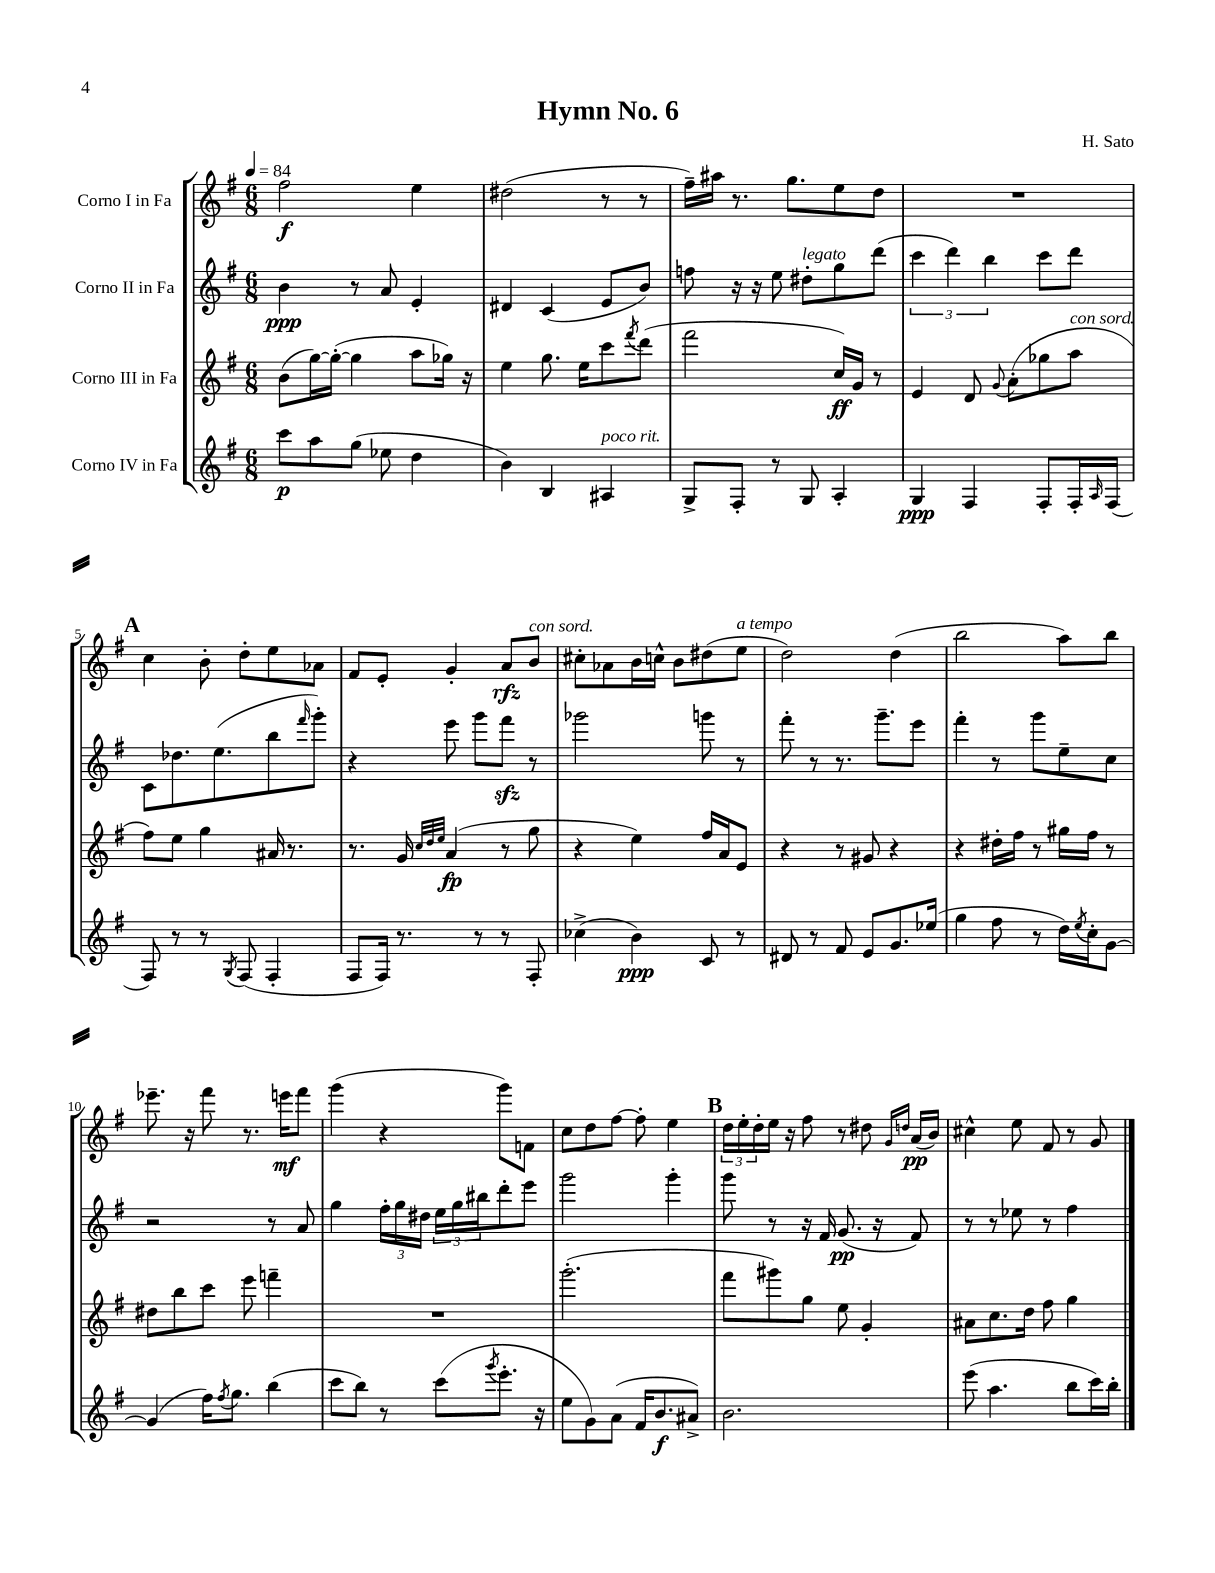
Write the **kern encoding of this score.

**kern	**kern	**kern	**kern
*staff4	*staff3	*staff2	*staff1
*clefG2	*clefG2	*clefG2	*clefG2
*k[f#]	*k[f#]	*k[f#]	*k[f#]
*M6/8	*M6/8	*M6/8	*M6/8
*MM84	*MM84	*MM84	*MM84
8ccc\L	(8b\L	4b\	2ff#\
8aa\	[16gg\L)	.	.
.	(16gg'\_JJ	.	.
(8gg\J	4gg\]	8r	.
8ee-\	.	8a/	.
4dd\	8aa\L	4e'/	4ee\
.	16gg-\Jk)	.	.
.	16r	.	.
=	=	=	=
4b\)	4ee\	4d#/	(2dd#\
4B/	8.gg\	(4c/	.
.	16ee\LK	.	.
4A#/	8ccc\	8e/L	8r
.	8qfff#/	.	.
.	(8ddd\J	8b/J)	8r
=	=	=	=
8G^/L	2fff#\	8ff\	16ff#~\LL)
.	.	.	16aa#\JJ
8F#'/J	.	16r	8.r
.	.	16r	.
8r	.	8ee\	.
.	.	.	8.gg\L
8G/	.	8dd#'\L	.
4A'/	16cc/LL)	8gg\	8ee\
.	16g/JJ	.	.
.	8r	(8ddd\J	8dd\J
=	=	=	=
4G/	4e/	6ccc\	2.r
.	.	6ddd\)	.
4F#/	8d/	.	.
.	.	6bb\	.
.	8qqg/	.	.
.	(8a'\L	.	.
8F#'/L	8gg-\	8ccc\L	.
16F#'/L	8aa\J	8ddd\J	.
16qqA/	.	.	.
(16F#/JJ	.	.	.
=	=	=	=
8F#/)	8ff#\L)	8c\L	4cc\
8r	8ee\J	8.dd-\	.
8r	4gg\	.	8b'\
.	.	(8.ee\	.
8qG/	.	.	.
(8F#/	.	.	8dd'\L
4F#'/	16a#/	8bb\	8ee\
.	8.r	.	.
.	.	16qqfff#/	.
.	.	8ggg'\J)	8a-\J
=	=	=	=
8F#/L	8.r	4r	8f#/L
16F#/Jk)	.	.	8e'/J
8.r	16g/	.	.
.	32qqcc/LLL	.	.
.	32qqdd/	.	.
.	32qqee/JJJ	.	.
.	(4a/	8eee\	4g'/
8r	.	8ggg\L	.
8r	8r	8fff#\J	8a/L
8F#'/	8gg\	8r	8b/J
=	=	=	=
(4cc-^\	4r	2ggg-\	8cc#'\L
.	.	.	8a-\
4b\)	4ee\)	.	16b\L
.	.	.	16cc^^\JJ
.	.	.	8b\L
8c/	16ff#/LL	8ggg\	(8dd#\
.	16a/J	.	.
8r	8e/J	8r	8ee\J
=	=	=	=
8d#/	4r	8fff#'\	2dd\)
8r	.	8r	.
8f#/	8r	8.r	.
8e/L	8g#/	.	.
.	.	8.ggg~\L	.
8.g/	4r	.	(4dd\
.	.	8eee\J	.
(16ee-/Jk	.	.	.
=	=	=	=
4gg\	4r	4fff#'\	2bb\
8ff#\	16dd#'\LL	8r	.
.	16ff#\JJ	.	.
8r	8r	8ggg\L	.
16dd\LL)	16gg#\LL	8ee~\	8aa\L)
8qee/	.	.	.
16cc'\J	16ff#\JJ	.	.
[8g\J	8r	8cc\J	8bb\J
=	=	=	=
(4g/]	8dd#\L	2r	8.eee-~\
.	8bb\	.	.
.	.	.	16r
16ff#\LK)	8ccc\J	.	8fff#\
8qff#/	.	.	.
8.gg\J	.	.	.
.	8eee\	.	8.r
(4bb\	4fff~\	8r	.
.	.	.	16eee\LK
.	.	8a/	8fff#\J
=	=	=	=
8ccc\L	2.r	4gg\	(4ggg\
8bb\J)	.	.	.
8r	.	24ff#'\LL	4r
.	.	24gg\	.
.	.	24dd#\JJ	.
(8ccc\L	.	24ee\LL	.
.	.	24gg\	.
.	.	24bb#\J	.
8qggg/	.	.	.
8.eee'\J	.	8ddd'\	8ggg\L)
.	.	8eee\J	8f\J
16r	.	.	.
=	=	=	=
8ee\L	(2.ggg'\	2ggg\	8cc\L
8g\)	.	.	8dd\
(8a\J	.	.	[8ff#\J
16f#/LK	.	.	8ff#'\]
8.b/	.	.	.
.	.	4ggg'\	4ee\
8a#^/J)	.	.	.
=	=	=	=
2.b\	8fff#\L	8ggg\	24dd\LL
.	.	.	24ee'\
.	.	.	24dd'\
.	8ggg#\)	8r	16ee\JJ
.	.	.	16r
.	8gg\J	16r	8ff#\
.	.	16f#/	.
.	8ee\	(8.g/	8r
.	4g'/	.	8dd#\
.	.	16r	.
.	.	.	16qqg/LL
.	.	.	16qqdd/JJ
.	.	8f#/)	(16a/LL
.	.	.	16b/JJ)
=	=	=	=
(8eee\	8a#\L	8r	4cc#^^\
4.aa\	8.cc\	8r	.
.	.	8ee-\	8ee\
.	16dd\Jk	.	.
.	8ff#\	8r	8f#/
8bb\L	4gg\	4ff#\	8r
16ccc\L)	.	.	8g/
16bb'\JJ	.	.	.
==	==	==	==
*-	*-	*-	*-
